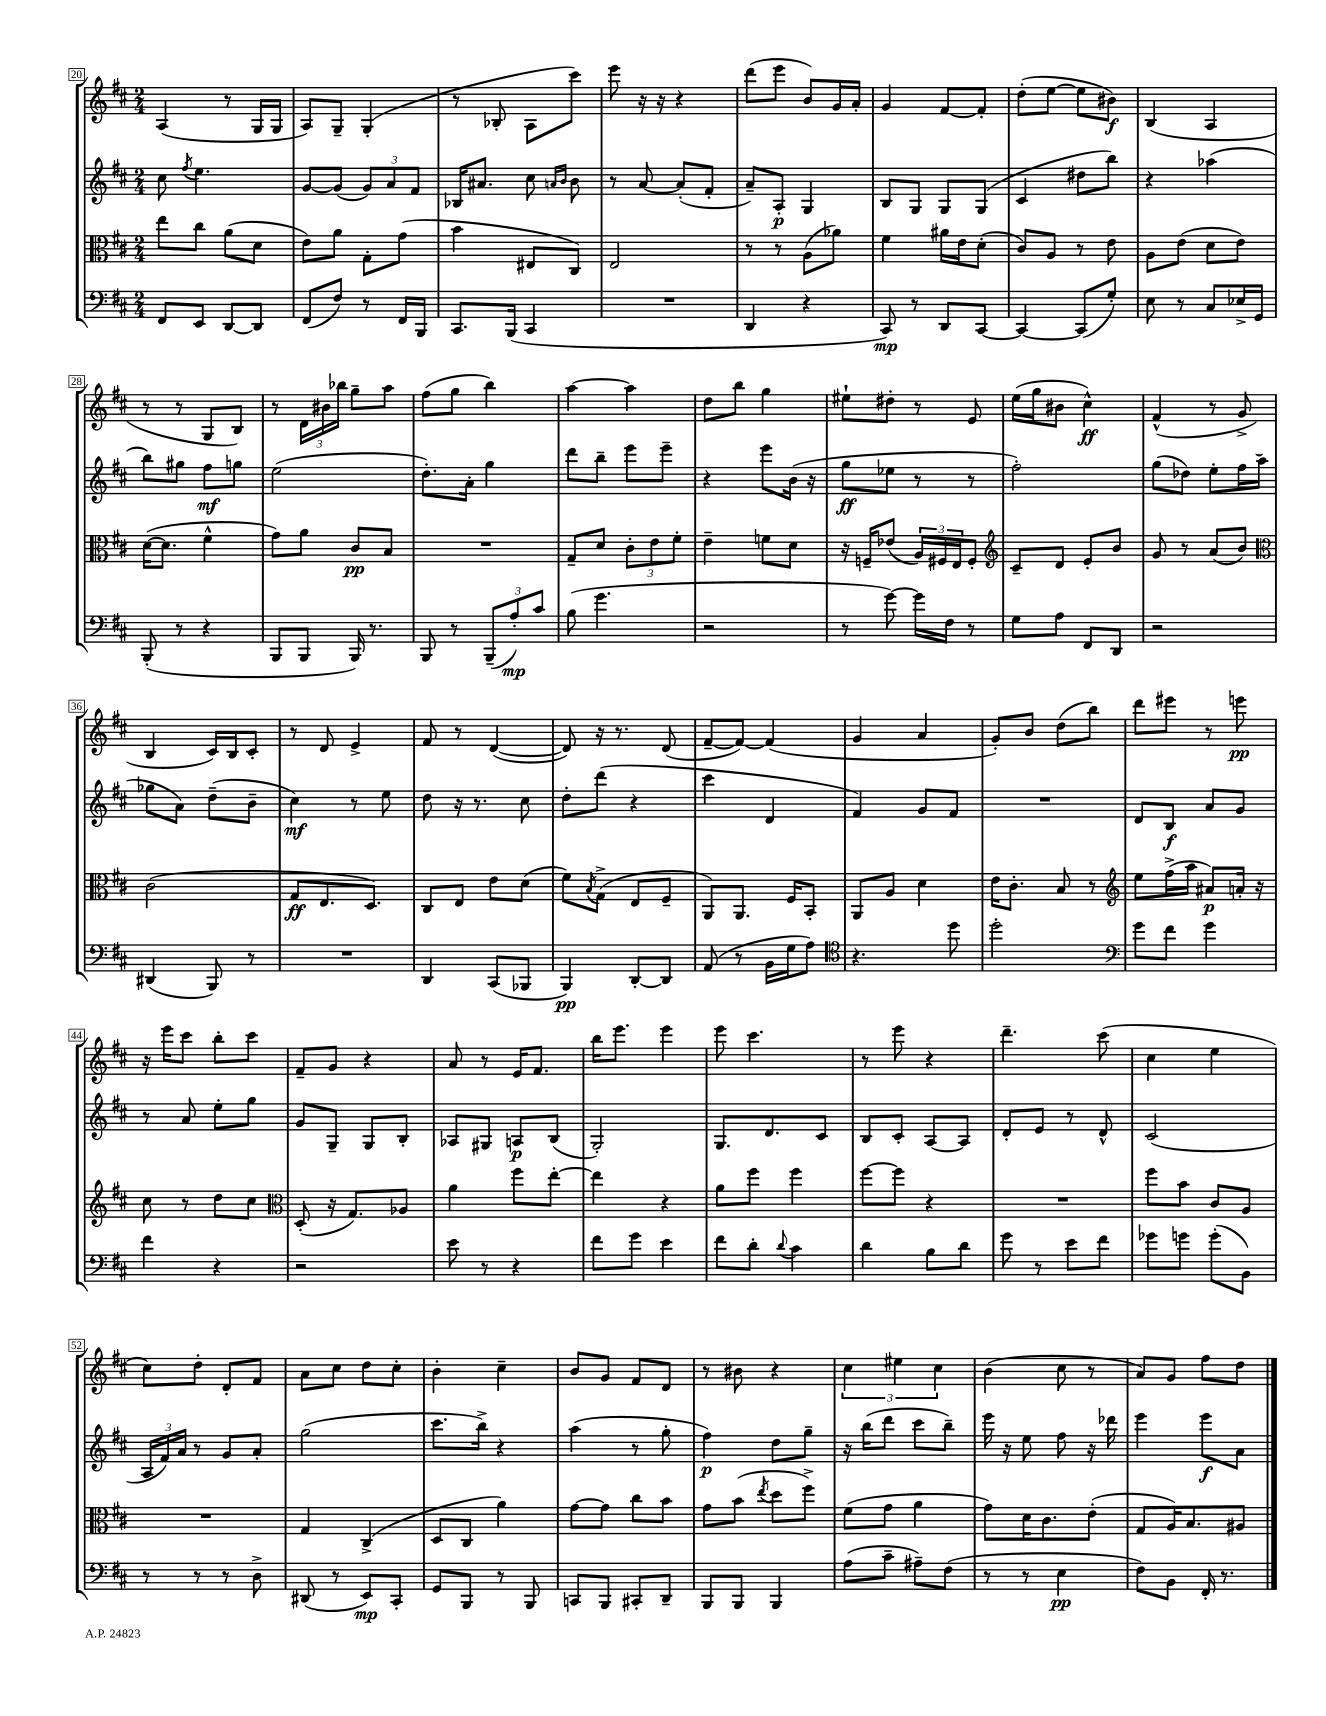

**kern	**dynam	**kern	**dynam	**kern	**dynam	**kern	**dynam
*part4	*part4	*part3	*part3	*part2	*part2	*part1	*part1
*staff4	*staff4	*staff3	*staff3	*staff2	*staff2	*staff1	*staff1
*clefF4	*	*clefC3	*	*clefG2	*	*clefG2	*
*k[f#c#]	*	*k[f#c#]	*	*k[f#c#]	*	*k[f#c#]	*
*M2/4	*	*M2/4	*	*M2/4	*	*M2/4	*
=20	=20	=20	=20	=20	=20	=20	=20
8FF#/L	.	8ee\L	.	8cc#\	.	(4A/	.
.	.	.	.	8qff#/	.	.	.
8EE/J	.	8cc#\J	.	4.ee\	.	.	.
[8DD/L	.	(8a\L	.	.	.	8r	.
8DD/J]	.	8d\J	.	.	.	16G/LL	.
.	.	.	.	.	.	16G/JJ	.
=21	=21	=21	=21	=21	=21	=21	=21
(8FF#/L	.	8e\L)	.	[8g/L	.	8A/L)	.
8F#/J)	.	8a\J	.	(8g/J]	.	8G~/J	.
8r	.	8G'\L	.	12g/L)	.	(4G'/	.
.	.	.	.	12a/	.	.	.
16FF#/LL	.	(8g\J	.	.	.	.	.
.	.	.	.	12f#/J	.	.	.
16BBB/JJ	.	.	.	.	.	.	.
=22	=22	=22	=22	=22	=22	=22	=22
8.CC#/L	.	4b\	.	16B-X/KL	.	8r	.
.	.	.	.	8.a#X/J	.	.	.
.	.	.	.	.	.	8B-X'/	.
(16BBB/Jk	.	.	.	.	.	.	.
4CC#/	.	8E#X/L	.	8cc#\	.	8A\L	.
.	.	.	.	16qqan/LL	.	.	.
.	.	.	.	16qqb/JJ	.	.	.
.	.	8C#/J)	.	8b\	.	8ccc#\J)	.
=23	=23	=23	=23	=23	=23	=23	=23
2r	.	2E/	.	8r	.	8eee\	.
.	.	.	.	[8a/	.	16r	.
.	.	.	.	.	.	16r	.
.	.	.	.	(8a'/L]	.	4r	.
.	.	.	.	8f#'/J	.	.	.
=24	=24	=24	=24	=24	=24	=24	=24
4DD/	.	8r	.	8a~/L)	.	(8ddd\L	.
.	.	8r	.	8A'/J	p	8eee\J	.
4r	.	(8A\L	.	4G/	.	8b/L)	.
.	.	8a-X\J)	.	.	.	16g/L	.
.	.	.	.	.	.	16a'/JJ	.
=25	=25	=25	=25	=25	=25	=25	=25
8CC#/)	mp	4f#\	.	8B/L	.	4g/	.
8r	.	.	.	8G/J	.	.	.
8DD/L	.	16a#X\LL	.	8G/L	.	[8f#/L	.
.	.	16e\J	.	.	.	.	.
[8CC#/J	.	(8d'\J	.	(8G/J	.	8f#'/J]	.
=26	=26	=26	=26	=26	=26	=26	=26
4CC#/_	.	8c#/L)	.	4c#/	.	(8dd'\L	.
.	.	8A/J	.	.	.	[8ee\J	.
(8CC#/L]	.	8r	.	8dd#X\L	.	8ee\L]	.
8G'/J)	.	8e\	.	8bb\J)	.	8b#X\J)	f
=27	=27	=27	=27	=27	=27	=27	=27
8E\	.	8A\L	.	4r	.	(4B/	.
8r	.	(8e\J	.	.	.	.	.
8C#/L	.	8d\L	.	(4aa-X\	.	4A/	.
16E-X^/L	.	8e\J)	.	.	.	.	.
16GG/JJ	.	.	.	.	.	.	.
!!LO:LB:g=z
=28	=28	=28	=28	=28	=28	=28	=28
(8BBB'/	.	([16d\KL	.	8bb\L)	.	8r	.
.	.	8.d\J]	.	.	.	.	.
8r	.	.	.	8gg#X\J	.	8r	.
4r	.	4f#^^\	.	8ff#\L	mf	8G/L	.
.	.	.	.	8ggn\J	.	8B/J)	.
=29	=29	=29	=29	=29	=29	=29	=29
8BBB/L	.	8g\L)	.	(2ee\	.	8r	.
8BBB/J	.	8a\J	.	.	.	24d\LL	.
.	.	.	.	.	.	24b#X\	.
.	.	.	.	.	.	24bb-X\JJ	.
16BBB/)	.	8c#/L	pp	.	.	8gg~\L	.
8.r	.	.	.	.	.	.	.
.	.	8B/J	.	.	.	8aa\J	.
=30	=30	=30	=30	=30	=30	=30	=30
8BBB/	.	2r	.	8.dd'\L)	.	(8ff#\L	.
8r	.	.	.	.	.	8gg\J	.
.	.	.	.	16a'\Jk	.	.	.
(12BBB~/L	.	.	.	4gg\	.	4bb\)	.
12A'/)	mp	.	.	.	.	.	.
12c#/J	.	.	.	.	.	.	.
=31	=31	=31	=31	=31	=31	=31	=31
(8B\	.	8G~/L	.	8ddd\L	.	[4aa\	.
4.g\	.	8d/J	.	8bb~\J	.	.	.
.	.	12c#'\L	.	8eee\L	.	4aa\]	.
.	.	12e\	.	.	.	.	.
.	.	.	.	8eee~\J	.	.	.
.	.	12f#'\J	.	.	.	.	.
=32	=32	=32	=32	=32	=32	=32	=32
2r	.	4e~\	.	4r	.	8dd\L	.
.	.	.	.	.	.	8bb\J	.
.	.	8fn\L	.	8eee\L	.	4gg\	.
.	.	8d\J	.	(16b\Jk	.	.	.
.	.	.	.	16r	.	.	.
=33	=33	=33	=33	=33	=33	=33	=33
8r	.	16r	.	8gg\L	ff	8ee#X`\L	.
.	.	16Fn~/KL	.	.	.	.	.
[8g\)	.	(8e-X/J	.	8ee-X\J	.	8dd#X'\J	.
16g\LL]	.	24A/LL)	.	8r	.	8r	.
.	.	24F#X/	.	.	.	.	.
16F#\JJ	.	.	.	.	.	.	.
.	.	24E/J	.	.	.	.	.
8r	.	8F#'/J	.	8r	.	8e/	.
=34	=34	=34	=34	=34	=34	=34	=34
*	*	*clefG2	*	*	*	*	*
8G\L	.	8c#~/L	.	2ff#'\)	.	(16ee\LL	.
.	.	.	.	.	.	16gg\J	.
8A\J	.	8d/J	.	.	.	8b#X\J	.
8FF#/L	.	8e'/L	.	.	.	4cc#^^\)	ff
8DD/J	.	8b/J	.	.	.	.	.
=35	=35	=35	=35	=35	=35	=35	=35
2r	.	8g/	.	(8gg\L	.	(4f#^^/	.
.	.	8r	.	8dd-X\J)	.	.	.
.	.	(8a/L	.	8ee'\L	.	8r	.
.	.	8b/J)	.	16ff#\L	.	8g^/	.
.	.	.	.	(16aa\JJ	.	.	.
!!LO:LB:g=z
=36	=36	=36	=36	=36	=36	=36	=36
*	*	*clefC3	*	*	*	*	*
(4DD#X/	.	(2c#\	.	8gg-X\L	.	4B/	.
.	.	.	.	8a\J)	.	.	.
8BBB/)	.	.	.	(8dd~\L	.	16c#/LL)	.
.	.	.	.	.	.	16B/J	.
8r	.	.	.	8b~\J	.	8c#'/J	.
=37	=37	=37	=37	=37	=37	=37	=37
2r	.	8G/L	ff	4cc#\)	mf	8r	.
.	.	8.E/	.	.	.	8d/	.
.	.	.	.	8r	.	4e^/	.
.	.	8.D/J)	.	.	.	.	.
.	.	.	.	8ee\	.	.	.
=38	=38	=38	=38	=38	=38	=38	=38
4DD/	.	8C#/L	.	8dd\	.	8f#/	.
.	.	8E/J	.	16r	.	8r	.
.	.	.	.	8.r	.	.	.
(8CC#/L	.	8e\L	.	.	.	([4d/	.
8BBB-X/J	.	(8d\J	.	8cc#\	.	.	.
=39	=39	=39	=39	=39	=39	=39	=39
4BBB/)	pp	8f#\L)	.	8dd'\L	.	8d/])	.
.	.	8qB/	.	.	.	.	.
.	.	(8G^\J	.	(8ddd\J	.	16r	.
.	.	.	.	.	.	8.r	.
[8DD'/L	.	8E/L	.	4r	.	.	.
8DD/J]	.	8F#~/J	.	.	.	(8d/	.
=40	=40	=40	=40	=40	=40	=40	=40
(8AA/	.	8AA/L)	.	4ccc#\	.	[8f#~/L	.
8r	.	8.AA/J	.	.	.	8f#/J_)	.
16BB\LL	.	.	.	4d/	.	(4f#/]	.
16G\J	.	16F#/KL	.	.	.	.	.
8A\J)	.	8BB'/J	.	.	.	.	.
=41	=41	=41	=41	=41	=41	=41	=41
*clefC4	*	*	*	*	*	*	*
4.r	.	8AA/L	.	4f#/)	.	4g/	.
.	.	8A/J	.	.	.	.	.
.	.	4d\	.	8g/L	.	4a/	.
8dd\	.	.	.	8f#/J	.	.	.
=42	=42	=42	=42	=42	=42	=42	=42
2dd'\	.	16e\KL	.	2r	.	8g'/L)	.
.	.	8.c#'\J	.	.	.	.	.
.	.	.	.	.	.	8b/J	.
.	.	8B/	.	.	.	(8dd\L	.
.	.	8r	.	.	.	8bb\J)	.
=43	=43	=43	=43	=43	=43	=43	=43
*clefF4	*	*clefG2	*	*	*	*	*
8g\L	.	8ee\L	.	8d/L	.	8ddd\L	.
8f#\J	.	(16ff#^\L	.	8B/J	f	8eee#X\J	.
.	.	16aa\JJ	.	.	.	.	.
4g\	.	8a#X/L)	p	8a/L	.	8r	.
.	.	16an'/Jk	.	8g/J	.	8eeen\	pp
.	.	16r	.	.	.	.	.
!!LO:LB:g=z
=44	=44	=44	=44	=44	=44	=44	=44
4f#\	.	8cc#\	.	8r	.	16r	.
.	.	.	.	.	.	16eee\KL	.
.	.	8r	.	8a/	.	8ccc#\J	.
4r	.	8dd\L	.	8ee'\L	.	8bb'\L	.
.	.	8cc#\J	.	8gg\J	.	8ccc#\J	.
=45	=45	=45	=45	=45	=45	=45	=45
*	*	*clefC3	*	*	*	*	*
2r	.	(8D'/	.	8g/L	.	8f#~/L	.
.	.	16r	.	8G~/J	.	8g/J	.
.	.	8.G/L)	.	.	.	.	.
.	.	.	.	8G/L	.	4r	.
.	.	8A-X/J	.	8B'/J	.	.	.
=46	=46	=46	=46	=46	=46	=46	=46
8e\	.	4a\	.	8A-X/L	.	8a/	.
8r	.	.	.	8G#X/J	.	8r	.
4r	.	8ff#\L	.	8An/L	p	16e/KL	.
.	.	.	.	.	.	8.f#/J	.
.	.	[8ee'\J	.	(8B/J	.	.	.
=47	=47	=47	=47	=47	=47	=47	=47
8f#\L	.	4ee\]	.	2G'/)	.	16bb\KL	.
.	.	.	.	.	.	8.eee\J	.
8g\J	.	.	.	.	.	.	.
4e\	.	4r	.	.	.	4eee\	.
=48	=48	=48	=48	=48	=48	=48	=48
8f#\L	.	8a\L	.	8.G/L	.	8eee\	.
8d'\J	.	8ff#\J	.	.	.	4.ccc#\	.
.	.	.	.	8.d/	.	.	.
8qqd/	.	.	.	.	.	.	.
4c#\	.	4ff#\	.	.	.	.	.
.	.	.	.	8c#/J	.	.	.
=49	=49	=49	=49	=49	=49	=49	=49
4d\	.	[8ff#\L	.	8B/L	.	8r	.
.	.	8ff#\J]	.	8c#'/J	.	8eee\	.
8B\L	.	4r	.	[8A/L	.	4r	.
8d\J	.	.	.	8A/J]	.	.	.
=50	=50	=50	=50	=50	=50	=50	=50
8g\	.	2r	.	8d'/L	.	4.ddd~\	.
8r	.	.	.	8e/J	.	.	.
8e\L	.	.	.	8r	.	.	.
8f#\J	.	.	.	8d^^/	.	(8ccc#\	.
=51	=51	=51	=51	=51	=51	=51	=51
8g-X\L	.	8ff#\L	.	(2c#/	.	4cc#\	.
8gn\J	.	8b\J	.	.	.	.	.
(8g'\L	.	8c#/L	.	.	.	4ee\	.
8BB\J)	.	8A/J	.	.	.	.	.
!!LO:LB:g=z
=52	=52	=52	=52	=52	=52	=52	=52
8r	.	2r	.	24A/LL	.	8cc#\L)	.
.	.	.	.	24f#/)	.	.	.
.	.	.	.	24a/JJ	.	.	.
8r	.	.	.	8r	.	8dd'\J	.
8r	.	.	.	8g/L	.	8d'/L	.
8D^\	.	.	.	8a'/J	.	8f#/J	.
=53	=53	=53	=53	=53	=53	=53	=53
(8DD#X/	.	4G/	.	(2gg\	.	8a\L	.
8r	.	.	.	.	.	8cc#\J	.
8EE/L)	mp	(4C#^/	.	.	.	8dd\L	.
8CC#'/J	.	.	.	.	.	8cc#'\J	.
=54	=54	=54	=54	=54	=54	=54	=54
8GG/L	.	8D/L	.	8.ccc#\L	.	4b'\	.
8BBB/J	.	8C#/J	.	.	.	.	.
.	.	.	.	16bb^\Jk)	.	.	.
8r	.	4a\)	.	4r	.	4cc#~\	.
8BBB/	.	.	.	.	.	.	.
=55	=55	=55	=55	=55	=55	=55	=55
8CCn/L	.	[8g\L	.	(4aa\	.	8b/L	.
8BBB/J	.	8g\J]	.	.	.	8g/J	.
8CC#X'/L	.	8cc#\L	.	8r	.	8f#/L	.
8DD~/J	.	8b\J	.	8gg'\	.	8d/J	.
=56	=56	=56	=56	=56	=56	=56	=56
8BBB/L	.	8g\L	.	4ff#\)	p	8r	.
8BBB/J	.	(8b\J	.	.	.	8b#X\	.
.	.	8qee/	.	.	.	.	.
4BBB/	.	8dd\L	.	8dd\L	.	4r	.
.	.	8ff#^\J)	.	8gg~\J	.	.	.
=57	=57	=57	=57	=57	=57	=57	=57
(8A\L	.	(8f#\L	.	16r	.	6cc#\	.
.	.	.	.	(16bb\KL	.	.	.
8c#~\J	.	8g\J	.	8ddd\J	.	.	.
.	.	.	.	.	.	6ee#X\	.
8A#X~\L)	.	4a\	.	8ccc#\L	.	.	.
.	.	.	.	.	.	6cc#\	.
(8F#\J	.	.	.	8bb~\J)	.	.	.
=58	=58	=58	=58	=58	=58	=58	=58
8r	.	8g\L)	.	16eee\	.	(4b\	.
.	.	.	.	16r	.	.	.
8r	.	16d\K	.	8ee\	.	.	.
.	.	8.c#\	.	.	.	.	.
4E\	pp	.	.	8ff#\	.	8cc#\	.
.	.	(8e'\J	.	16r	.	8r	.
.	.	.	.	16ddd-X\	.	.	.
=59	=59	=59	=59	=59	=59	=59	=59
8F#\L)	.	8G/L	.	4eee\	.	8a/L)	.
8BB\J	.	16A/K)	.	.	.	8g/J	.
.	.	8.B/	.	.	.	.	.
16FF#'/	.	.	.	8eee\L	f	8ff#\L	.
8.r	.	.	.	.	.	.	.
.	.	8A#X/J	.	8a\J	.	8dd\J	.
==	==	==	==	==	==	==	==
*-	*-	*-	*-	*-	*-	*-	*-
